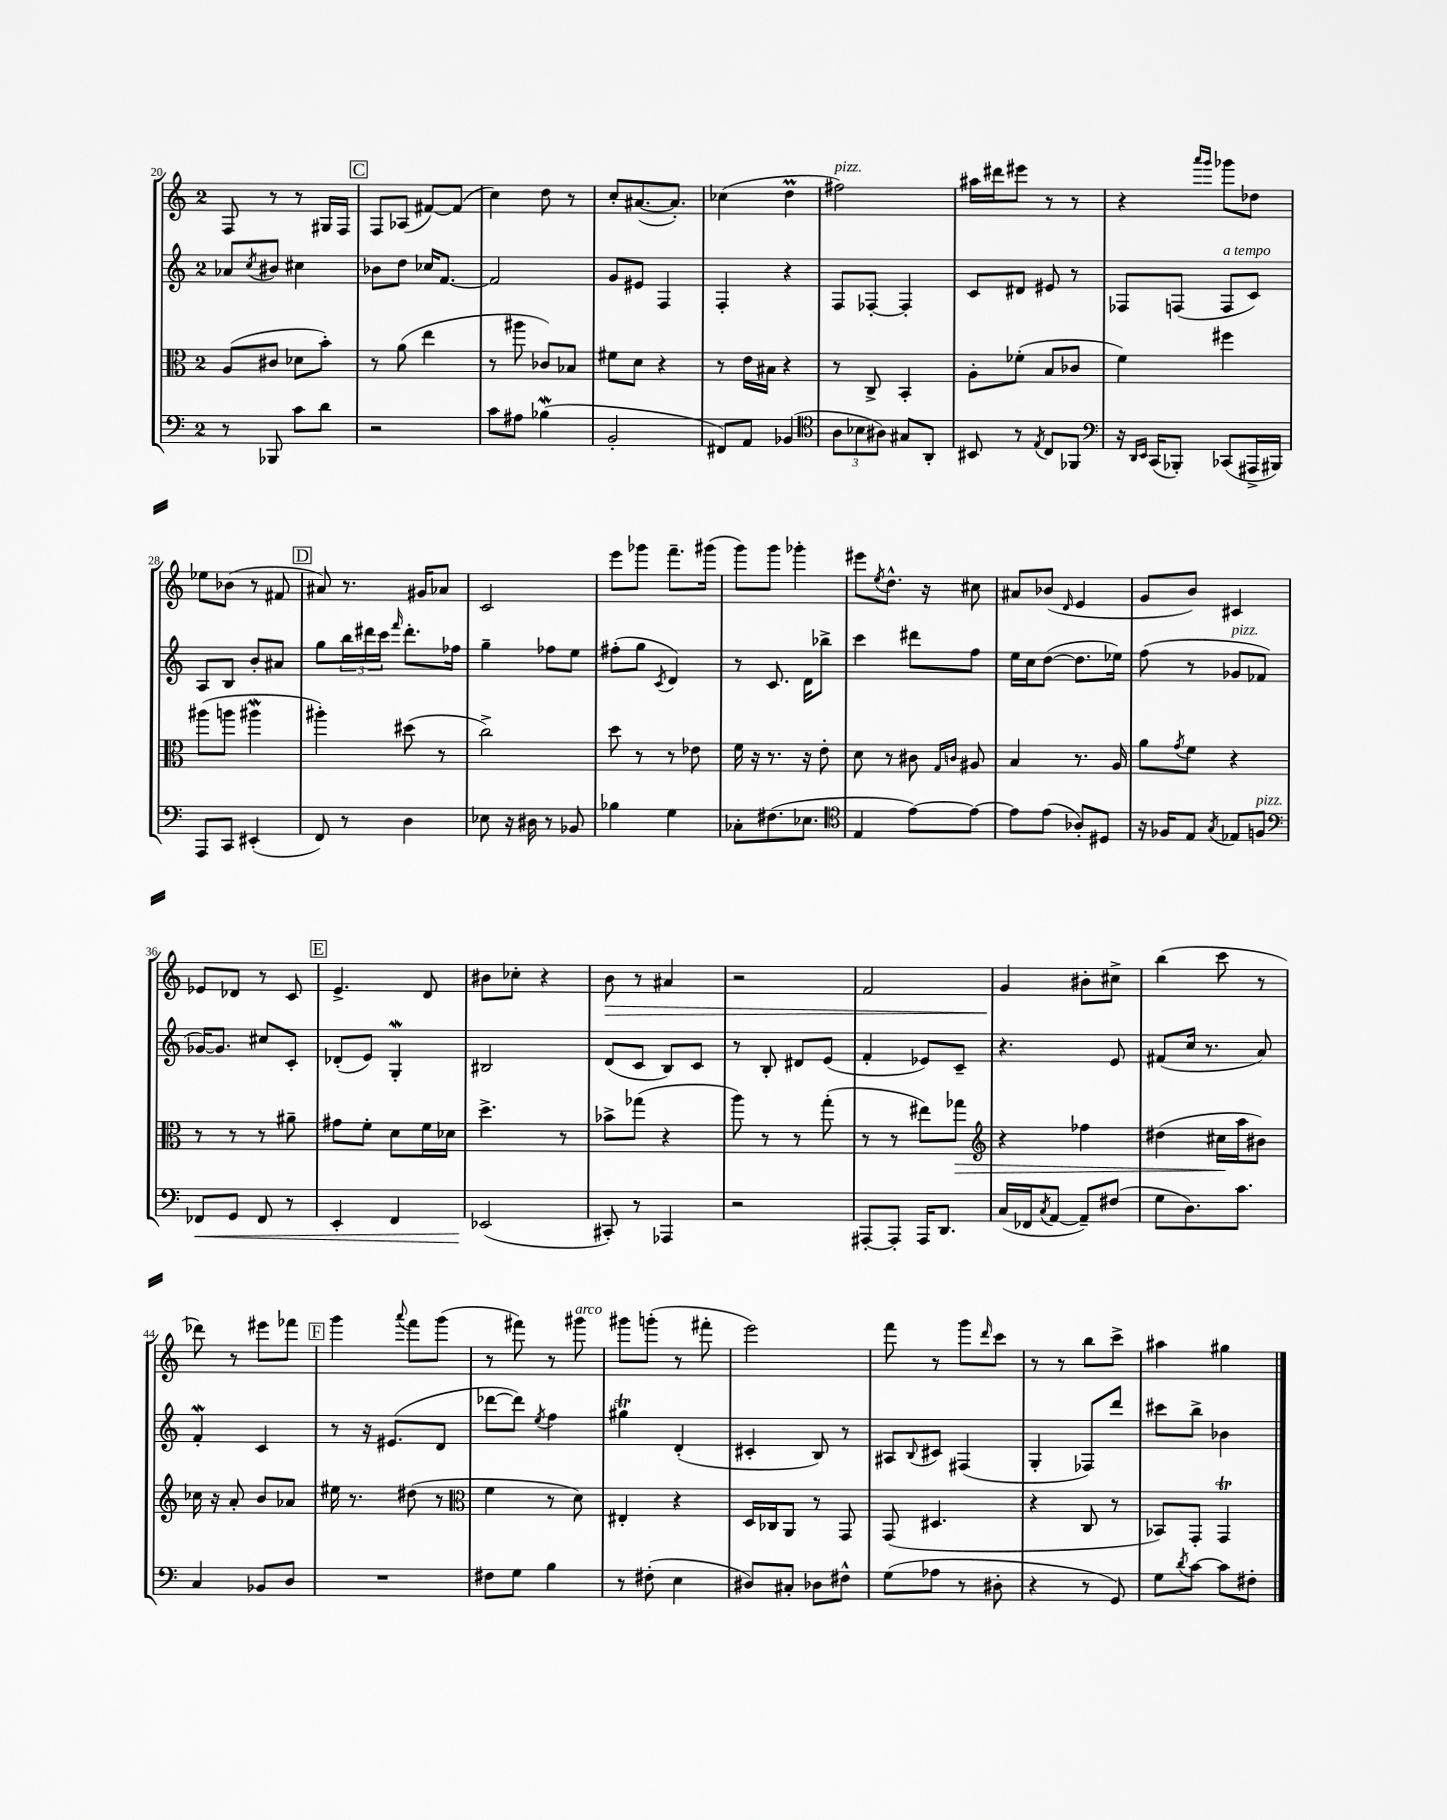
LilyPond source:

<<
\new StaffGroup <<
\new Staff = "s0" {
    \clef treble \key c \major \once \override Staff.TimeSignature.style = #'single-digit \time 2/4
    f8 r8 r8 gis16 f16 |
    \mark \markup { \box "C" } f8 aes8( fis'8~) fis'8( |
    c''4) d''8 r8 |
    c''8-. ais'8.~( ais'8.-.) |
    ces''4( d''4\prall |
    fis''2^\markup { \italic "pizz." }) |
    ais''16 dis'''16 eis'''8 r8 r8 |
    r4 \grace { a'''16 g'''16 } ges'''8 des''8 |
    ees''8 bes'8( r8 fis'8 |
    \mark \markup { \box "D" } ais'8) r8. gis'16 aes'8 |
    c'2 |
    e'''8 ges'''8 f'''8.-- gis'''16( |
    g'''8) g'''8 ges'''4-. |
    eis'''8 \acciaccatura { e''8 } d''8.-^ r16 cis''8 |
    ais'8 bes'8( \grace { d'16 } e'4 |
    g'8 b'8) cis'4 |
    ees'8 des'8 r8 c'8 |
    \mark \markup { \box "E" } e'4.-> d'8 |
    bis'8 ces''8-. r4 |
    b'8\> r8 ais'4 |
    r2 |
    f'2 |
    g'4\! bis'8-. cis''8-> |
    b''4( c'''8 r8 |
    des'''8) r8 eis'''8 fes'''8 |
    \mark \markup { \box "F" } g'''4 \appoggiatura { a'''8 } f'''8 g'''8( |
    r8 fis'''8) r8 gis'''8^\markup { \italic "arco" } |
    gis'''8 g'''8-.( r8 fis'''8-. |
    e'''2) |
    f'''8 r8 g'''8 \grace { d'''16 } c'''8 |
    r8 r8 b''8 c'''8-> |
    ais''4 gis''4 \bar "|." |
}
\new Staff = "s1" {
    \clef treble \key c \major \once \override Staff.TimeSignature.style = #'single-digit \time 2/4
    aes'8 \acciaccatura { c''8 } bis'8 cis''4 |
    \mark \markup { \box "C" } bes'8 d''8 ces''16 f'8.~ |
    f'2 |
    g'8 eis'8 f4 |
    f4-. r4 |
    f8 fes8~-. fes4-. |
    c'8 dis'8 eis'8 r8 |
    fes8 f8( f8^\markup { \italic "a tempo" } c'8) |
    a8 b8 b'8-. ais'8 |
    \mark \markup { \box "D" } g''8 \tuplet 3/2 { b''16 dis'''16 c'''16 } \grace { f'''16 } dis'''8.-. fes''16 |
    g''4-- fes''8 e''8 |
    fis''8-.( g''8 \acciaccatura { c'8 } d'4) |
    r8 c'8. d'16 bes''8-> |
    c'''4 dis'''8 f''8 |
    e''16 c''16 d''8~( d''8. ees''16) |
    f''8( r8 ges'8^\markup { \italic "pizz." } fes'8 |
    ges'16~) ges'8. cis''8 c'8-. |
    \mark \markup { \box "E" } des'8-.( e'8) g4-.\mordent |
    bis2 |
    d'8( c'8 b8) c'8 |
    r8 b8-. dis'8 e'8( |
    f'4-. ees'8) c'8-- |
    r4. e'8 |
    fis'8( c''16 r8. a'8) |
    f'4-.\mordent c'4 |
    \mark \markup { \box "F" } r8 r16 eis'8.( d'8 |
    des'''8~ des'''8) \acciaccatura { e''8 } f''4 |
    gis''4\trill d'4-.( |
    cis'4-. b8) r8 |
    ais8 \appoggiatura { b8 } cis'8 fis4( |
    g4-. fes8) d'''8 |
    cis'''8 b''8-> bes'4 \bar "|." |
}
\new Staff = "s2" {
    \clef alto \key c \major \once \override Staff.TimeSignature.style = #'single-digit \time 2/4
    a8( cis'8 des'8 b'8-.) |
    \mark \markup { \box "C" } r8 a'8( e''4 |
    r8 ais''8 ces'8) bes8 |
    fis'8 d'8 r4 |
    r8 e'16 bis16 r4 |
    r8 c8-> b,4-. |
    a8-. fes'8-.( b8 ces'8 |
    f'4) fis''4 |
    ais''8( a''8 ais''4\mordent |
    \mark \markup { \box "D" } ais''4-.) dis''8( r8 |
    c''2->) |
    d''8 r8 r8 ees'8 |
    f'16 r16 r8. r16 e'8-. |
    d'8 r8 cis'8 \grace { g16 c'16 } ais8 |
    b4 r8. a16 |
    a'8 \acciaccatura { g'8 } f'8 r4 |
    r8 r8 r8 ais'8-- |
    \mark \markup { \box "E" } gis'8 f'8-. d'8 f'16 des'16 |
    d''4.-> r8 |
    bes'8-> ges''8( r4 |
    a''8) r8 r8 g''8-.( |
    r8 r8 eis''8) ges''8\> |
    \clef treble r4 fes''4 |
    dis''4( cis''16\! a''16 bis'8) |
    ces''16 r16 a'8-. b'8 aes'8 |
    \mark \markup { \box "F" } eis''16 r8. dis''8( r8 |
    \clef alto f'4 r8 d'8) |
    eis4-. r4 |
    d16 ces16 a,8 r8 g,8 |
    g,8( dis4. |
    r4 c8 r8 |
    bes,8) g,8-. g,4\trill \bar "|." |
}
\new Staff = "s3" {
    \clef bass \key c \major \once \override Staff.TimeSignature.style = #'single-digit \time 2/4
    r8 bes,,8 c'8 d'8 |
    \mark \markup { \box "C" } r2 |
    c'8 ais8 bes4\mordent( |
    b,2-. |
    fis,8) a,8 bes,4( |
    \clef tenor \tuplet 3/2 { a8 bes8 ais8) } gis8 a,8-. |
    bis,8 r8 \acciaccatura { e8 } c8 fes,8 |
    \clef bass r16 \grace { d,16 e,16 } c,16( bes,,8-.) ces,8( ais,,16-> bis,,16) |
    a,,8 c,8 eis,4-.( |
    \mark \markup { \box "D" } f,8) r8 d4 |
    ees8 r16 dis16 r8 bes,8 |
    bes4 g4 |
    ces8-. fis8.( ees8. |
    \clef tenor e4 e'8~) e'8~ |
    e'8 e'8( aes8-.) dis8 |
    r16 fes16 e8 \acciaccatura { g8 } ees8 f8^\markup { \italic "pizz." } |
    \clef bass fes,8\< g,8 fes,8 r8 |
    \mark \markup { \box "E" } e,4-. f,4 |
    ees,2\!( |
    cis,8-.) r8 aes,,4 |
    r2 |
    ais,,8~-. ais,,8-. ais,,16 d,8. |
    c16( fes,16 \acciaccatura { c8 } a,8~ a,8--) fis8( |
    g8 d8.) c'8. |
    c4 bes,8 d8 |
    \mark \markup { \box "F" } R2 |
    fis8 g8 b4 |
    r8 fis8-.( e4 |
    dis8) cis8-. des8 fis8-^ |
    g8( aes8 r8 dis8-. |
    r4 r8 g,8) |
    g8 \acciaccatura { d'8 } c'8~ c'8 fis8-. \bar "|." |
}
>>
>>
\layout { \context { \Score currentBarNumber = #20 } }
